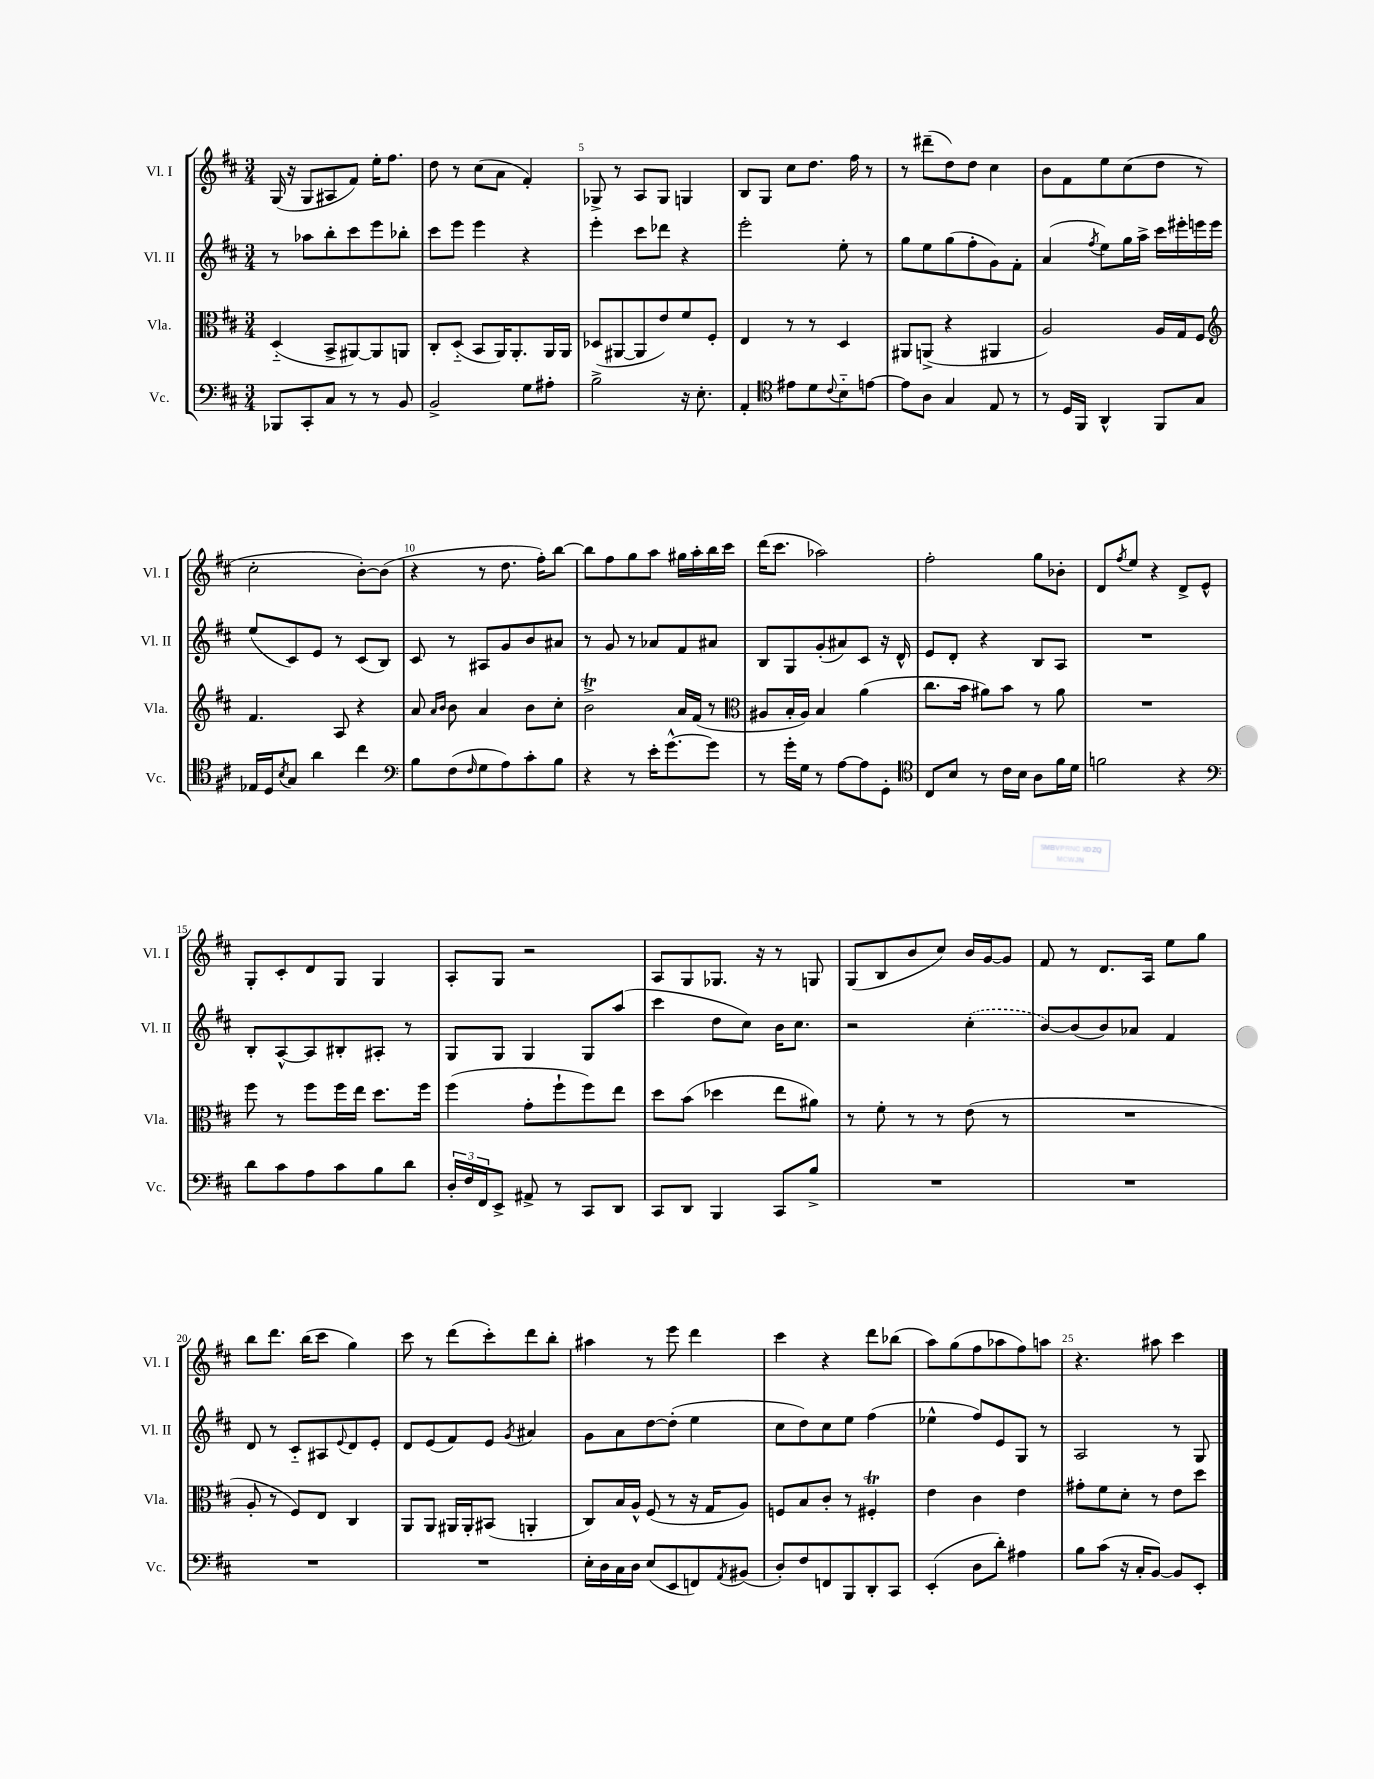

**kern	**kern	**kern	**kern
*staff4	*staff3	*staff2	*staff1
*clefF4	*clefC3	*clefG2	*clefG2
*k[f#c#]	*k[f#c#]	*k[f#c#]	*k[f#c#]
*M3/4	*M3/4	*M3/4	*M3/4
8BBB-	(4D'~	8r	(16G
.	.	.	16r
8CC#'	.	8aa-	8G
8C#	8BB^	8bb'	8A#
8r	[8AA#)	8ccc#	8f#)
8r	8AA#]	8eee	16ee'
.	.	.	8.ff#
8BB	8AA	8bb-'	.
=	=	=	=
2BB^	8C#'	8ccc#	8dd
.	(8D'~	8eee	8r
.	8BB	4eee	(8cc#
.	16AA)	.	8a
.	8.AA'	.	.
8G	.	4r	4f#')
8A#'	16AA	.	.
.	16AA	.	.
=	=	=	=
2B^	(8D-	4eee'	8G-^
.	[8AA#	.	8r
.	8AA#]	8ccc#	8A
.	8e)	8ddd-	8G-
16r	8f#	4r	4G
8.E'	.	.	.
.	8F#'	.	.
=	=	=	=
4AA'	4E	2eee'	8B
.	.	.	8G
*clefC4	*	*	*
8e#	8r	.	8cc#
8d	8r	.	8.dd
8qqc#	.	.	.
8B'~	4D	8ee'	.
.	.	.	16ff#
[8e	.	8r	8r
=	=	=	=
8e]	8AA#	8gg	8r
8A	(8AA^	8ee	(8ddd#~
4G	4r	(8gg	8dd)
.	.	8ff#'	8dd
8E	4AA#	8g)	4cc#
8r	.	8f#'	.
=	=	=	=
8r	2A)	(4a	8b
16D	.	.	8f#
16FF#	.	.	.
.	.	8qff#	.
4AA^^	.	8ee)	8ee
.	.	16gg	(8cc#
.	.	16aa^	.
8FF#	16A	16ccc#	8dd
.	16G	16eee#'	.
8G	8F#	16eee	8r
.	.	16eee	.
=	=	=	=
*	*clefG2	*	*
16E-	4.f#	(8ee	2cc#'
16D	.	.	.
8qB	.	.	.
8G	.	8c#)	.
4a	.	8e	.
.	8A	8r	.
4cc#	4r	(8c#	[8b')
.	.	8B)	(8b]
=	=	=	=
*clefF4	*	*	*
8B	8a	8c#	4r
.	16qqa	.	.
.	16qqb	.	.
(8F#	8b	8r	.
16qqF#	.	.	.
8G	4a	8A#	8r
8A)	.	8g	8.dd
8c#'	8b	8b	.
.	.	.	16ff#')
8B	8cc#'	8a#	[8bb
=	=	=	=
4r	2b^	8r	8bb]
.	.	8g	8ff#
8r	.	8r	8gg
16e'	.	8a-	8aa
[8.g^^	.	.	.
.	16a	8f#	16gg#
.	(16f#	.	16aa'
8g]	8r	8a#	16bb
.	.	.	16ccc#
=	=	=	=
*	*clefC3	*	*
8r	8A#	8B	(16ddd
.	.	.	8.ccc#
16g'	16B'	8G	.
16G	16A#)	.	.
8r	4B	(8g'	2aa-)
[8A	.	8a#)	.
8A]	(4a	8c#	.
8GG'	.	16r	.
.	.	16d^^	.
=	=	=	=
*clefC4	*	*	*
8C#	8.cc#	8e	2ff#'
8B	.	8d'	.
.	16b	.	.
8r	8a#)	4r	.
16c#	8b	.	.
16B	.	.	.
8A	8r	8B	8gg
16f#	8a#	8A	8b-'
16d	.	.	.
=	=	=	=
2f	2.r	2.r	8d
.	.	.	8qff#
.	.	.	8ee
.	.	.	4r
4r	.	.	8d^
.	.	.	8e^^
=	=	=	=
*clefF4	*	*	*
8d	8ff#	8B'	8G'
8c#	8r	[8A^^	8c#'
8A	8ff#	8A]	8d
8c#	16ff#	8B#'	8G
.	16ee	.	.
8B	8.dd	8A#'	4G
8d	.	8r	.
.	16ff#	.	.
=	=	=	=
24D'	(4ff#	8G	8A'
24F#	.	.	.
24FF#	.	.	.
8EE^	.	8G	8G
8AA#^	8g'	4G	2r
8r	8ff#`	.	.
8CC#	8ff#)	8G	.
8DD	8ee	(8aa	.
=	=	=	=
8CC#	8dd	4ccc#	8A
8DD	(8b	.	8G
4BBB	4dd-	8dd	8.G-
.	.	8cc#)	.
.	.	.	16r
8CC#	8ee	16b	8r
.	.	8.cc#	.
8B^	8a#)	.	8G
=	=	=	=
2.r	8r	2r	(8G
.	8f#'	.	8B
.	8r	.	8b
.	8r	.	8cc#)
.	(8e	(4cc#'	16b
.	.	.	[16g
.	8r	.	8g]
=	=	=	=
2.r	2.r	[8b)	8f#
.	.	(8b]	8r
.	.	8b)	8.d
.	.	8a-	.
.	.	.	16A
.	.	4f#	8ee
.	.	.	8gg
=	=	=	=
2.r	8A'	8d	8bb
.	8r	8r	8.ddd
.	8F#)	8c#'~	.
.	.	.	(16bb
.	8E	8A#	8ccc#
.	.	8qqe	.
.	4C#	8d	4gg)
.	.	8e'	.
=	=	=	=
2.r	8AA	8d	8ccc#
.	8AA	(8e	8r
.	16AA#	8f#)	(8ddd
.	16AA#'	.	.
.	(8BB#	8e	8ccc#')
.	.	8qg	.
.	4AA'	4a#	8ddd
.	.	.	8bb'
=	=	=	=
16E'	8C#)	8g	4aa#
16D	.	.	.
16C#	16B	8a	.
16D	16A^^	.	.
(8E	(8F#	[8dd	8r
8EE	8r	(8dd']	8eee
8FF)	16r	4ee	4ddd
.	16G	.	.
8qAA	.	.	.
(8BB#	8A)	.	.
=	=	=	=
8D')	8F	8cc#	4ccc#
8F#	8B	8dd)	.
8FF	8c#'	8cc#	4r
8BBB	8r	8ee	.
8DD'	4F#'	(4ff#	8ddd
8CC#	.	.	(8bb-
=	=	=	=
(4EE'	4e	4ee-^^	8aa)
.	.	.	(8gg
8D	4c#	8ff#)	8ff#
8d')	.	8e	8aa-
4A#	4e	8G	8ff#)
.	.	8r	8aa
=	=	=	=
8B	8g#'	2A	4.r
(8c#	8f#	.	.
16r	8d'	.	.
16C#'	.	.	.
[8BB)	8r	.	8aa#
8BB]	8e	8r	4ccc#
8EE'	8dd	8G	.
==	==	==	==
*-	*-	*-	*-
